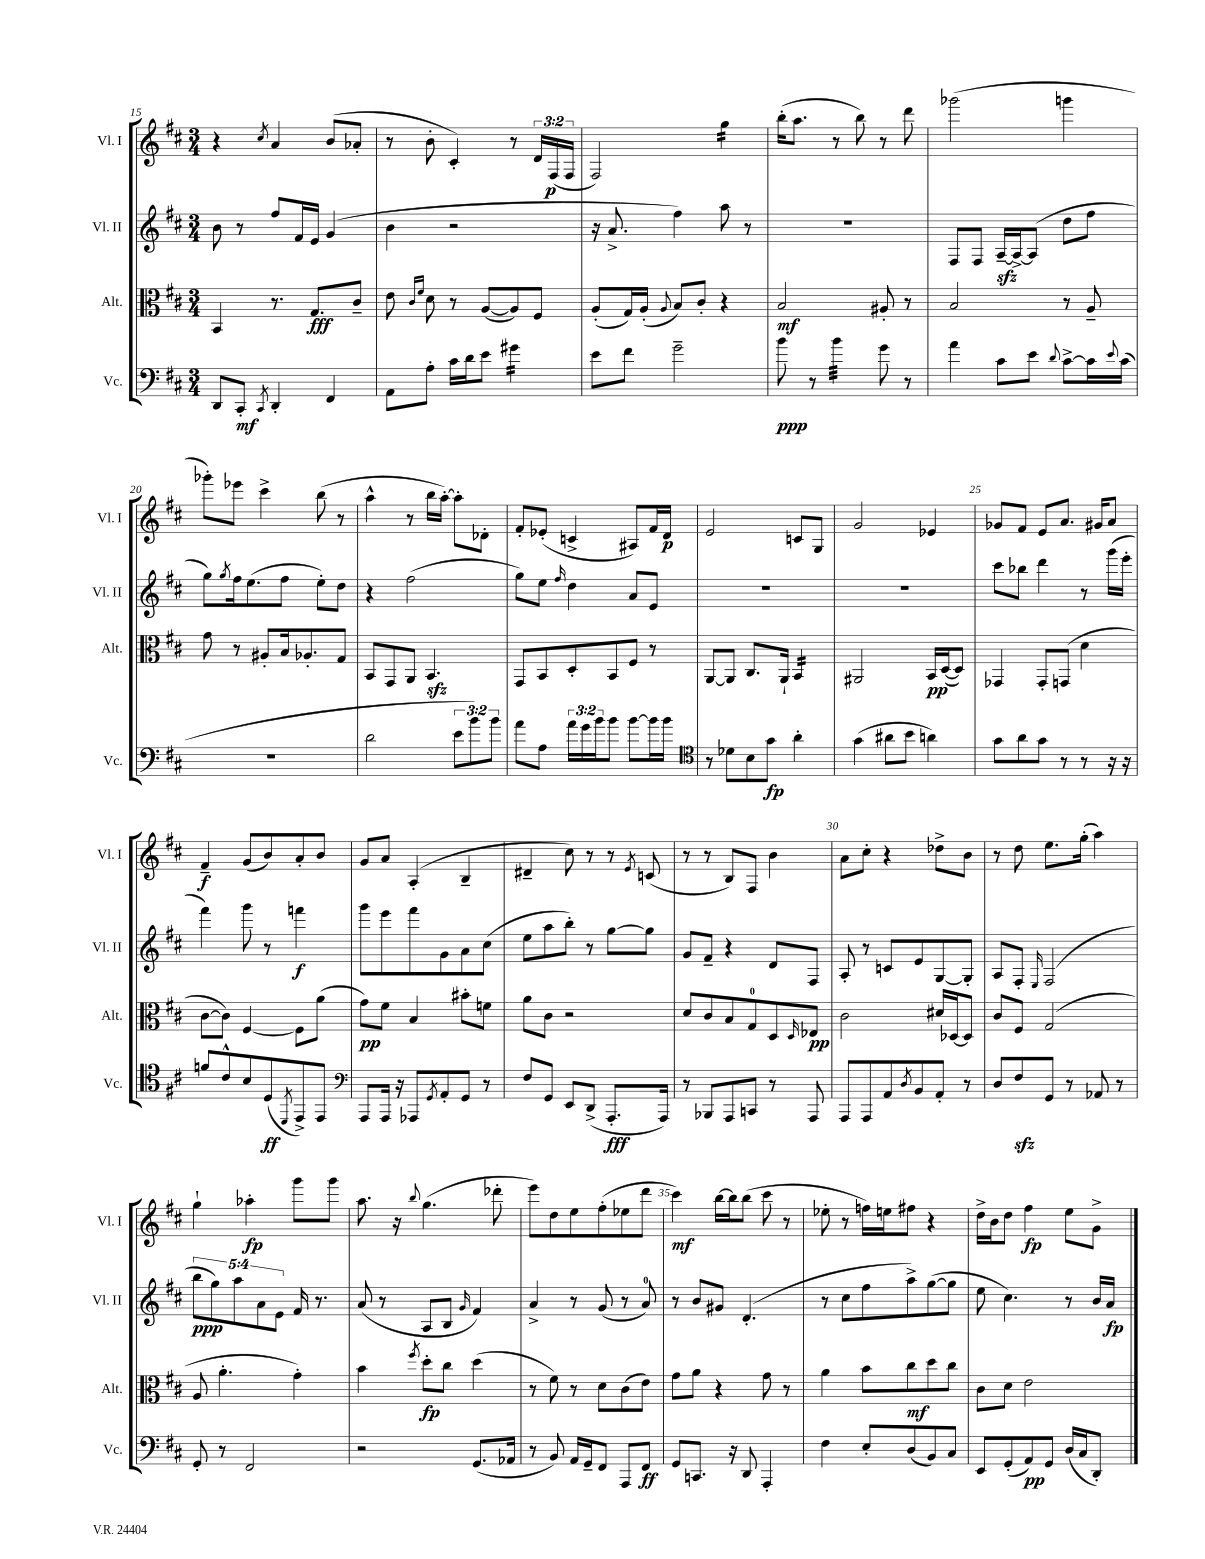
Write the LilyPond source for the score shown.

<<
\new StaffGroup <<
\new Staff = "s0" \with { instrumentName = "Vl. I" shortInstrumentName = "Vl. I" } {
    \clef treble \key d \major \numericTimeSignature \time 3/4 \override Staff.TupletNumber.text = #tuplet-number::calc-fraction-text
    r4 \acciaccatura { cis''8 } a'4 b'8( aes'8-. |
    r8 b'8-. cis'4-.) r8 \tuplet 3/2 { d'16 fis16\p( fis16 } |
    fis2) g''4:16 |
    b''16-.( a''8. r8 b''8) r8 d'''8 |
    ges'''2( g'''4 |
    ges'''8-.) ees'''8 cis'''4-> b''8( r8 |
    a''4-^ r8 b''16 a''16~-.) a''8-. des'8-. |
    fis'8-. ees'8-.( c'4-> ais8) fis'16 d'16\p |
    e'2 c'8 g8 |
    g'2 ees'4 |
    ges'8 fis'8 e'8 a'8. gis'16 a'8 |
    fis'4--\f g'8( b'8) a'8-. b'8 |
    g'8 a'8 a4-.( b4-- |
    dis'4-- cis''8) r8 r8 \acciaccatura { e'8 } c'8( |
    r8 r8 b8) fis8 b'4 |
    a'8 cis''8-. r4 des''8-> b'8 |
    r8 d''8 e''8. g''16-.( a''4) |
    g''4-! aes''4-.\fp g'''8 g'''8 |
    a''8. r16 \appoggiatura { b''8 } g''4.( des'''8-. |
    e'''8) d''8 e''8 fis''8-.( ees''8 d'''8 |
    cis'''4\mf) b''16~ b''16 b''8( cis'''8 r8 |
    ees''8-. r8 f''16) e''16 fis''8 r4 |
    d''16-> b'16 d''8 fis''4\fp e''8 g'8-> \bar "|." |
}
\new Staff = "s1" \with { instrumentName = "Vl. II" shortInstrumentName = "Vl. II" } {
    \clef treble \key d \major \numericTimeSignature \time 3/4 \override Staff.TupletNumber.text = #tuplet-number::calc-fraction-text
    b'8 r8 fis''8 fis'16 e'16 g'4( |
    b'4 r2 |
    r16 a'8.-> fis''4) a''8 r8 |
    R2. |
    fis8 fis8 a16~--\sfz a16~-> a8( d''8 fis''8 |
    g''8) \acciaccatura { g''8 } fis''16 e''8.( fis''8 e''8-.) d''8 |
    r4 fis''2( |
    g''8) e''8 \grace { fis''16 } d''4 a'8 e'8 |
    R2. |
    R2. |
    cis'''8 bes''8 d'''4 r8 g'''16( e'''16-. |
    fis'''4) g'''8 r8 f'''4\f |
    g'''8 e'''8 fis'''8 g'8 a'8 cis''8( |
    e''8 a''8 b''8-.) r8 g''8~ g''8 |
    g'8 fis'8-- r4 d'8 fis8 |
    a8-. r8 c'8 e'8 g8~ g8-. |
    a8 fis8-. \grace { e16 } fis2( |
    \tuplet 5/4 { b''8\ppp g''8) a''8 a'8 e'8 } fis'16 r8. |
    a'8( r8 a8 b8 \grace { g'16 } fis'4) |
    a'4-> r8 g'8( r8 a'8-0) |
    r8 b'8 gis'8 d'4.-.( |
    r8 cis''8 fis''8 a''8->) g''8~( g''8 |
    e''8 cis''4.) r8 b'16 a'16\fp \bar "|." |
}
\new Staff = "s2" \with { instrumentName = "Alt." shortInstrumentName = "Alt." } {
    \clef alto \key d \major \numericTimeSignature \time 3/4
    b,4 r8. g8.\fff cis'8-- |
    e'8 \grace { cis'16 fis'16 } d'8 r8 a8~( a8) fis8 |
    a8-.( g16) a16-.( \appoggiatura { a8 } b8) cis'8-. r4 |
    b2\mf ais8-. r8 |
    b2 r8 a8-- |
    g'8 r8 ais8-. b16 aes8.-. g8 |
    b,8 g,8 a,8 b,4.\sfz |
    g,8 b,8 d8-. b,8 fis8 r8 |
    a,8~ a,8 cis8. a,16-! b,4:16 |
    ais,2 b,16\pp d16~( d8) |
    ges,4 ges,8-. g,8( d'4 |
    cis'8~ cis'8) fis4~ fis8 a'8( |
    g'8\pp) fis'8 b4 bis'8-. f'8 |
    a'8 cis'8 r2 |
    d'8 cis'8 b8 g8-0 d8 \grace { d16 } ees8\pp |
    cis'2 dis'16 des16~ des8 |
    cis'8 fis8 g2( |
    a8 a'4.-. g'4-.) |
    b'4 \acciaccatura { fis''8 } d''8-.\fp cis''8 d''4( |
    r8 fis'8) r8 d'8 cis'8( e'8) |
    g'8 a'8 r4 g'8 r8 |
    a'4 b'8 cis''8\mf d''8 cis''8 |
    cis'8 d'8 e'2 \bar "|." |
}
\new Staff = "s3" \with { instrumentName = "Vc." shortInstrumentName = "Vc." } {
    \clef bass \key d \major \numericTimeSignature \time 3/4 \override Staff.TupletNumber.text = #tuplet-number::calc-fraction-text
    d,8 cis,8-.\mf \acciaccatura { cis,8 } d,4-. fis,4 |
    a,8 a8-. cis'16 d'16 e'8 gis'4:16 |
    e'8 fis'8 g'2-- |
    b'8\ppp r8 b'4:32 g'8 r8 |
    a'4 cis'8 e'8 \appoggiatura { d'8 } cis'8~-> cis'16 \appoggiatura { e'8 } cis'16( |
    R2. |
    d'2 \tuplet 3/2 { e'8 b'8) b'8 } |
    a'8 a8 \tuplet 3/2 { a'16 g'16 b'16 } b'8 b'8~ b'16 b'16 |
    \clef tenor r8 des'8 b8 g'8\fp a'4-. |
    g'4( ais'8 b'8 a'4) |
    g'8 a'8 g'8 r8 r8 r16 r16 |
    f'8 cis'8-^ b8 d8\ff( \acciaccatura { d,8 } e,8->) e,8 |
    \clef bass a,,8 a,,16 r16 aes,,8 \acciaccatura { g,8 } a,8-. g,8 r8 |
    fis8 g,8 e,8 d,8->( a,,8.-.\fff a,,16) |
    r8 bes,,8 a,,8 c,8 r8 a,,8 |
    a,,8 a,,8 a,8 \acciaccatura { d8 } b,8 a,8-. r8 |
    d8 fis8\sfz g,8 r8 aes,8 r8 |
    g,8-. r8 fis,2 |
    r2 g,8.( aes,16 |
    r8 b,8) a,16 g,16-- fis,8 a,,8 fis,8\ff |
    g,8 c,8. r16 d,8 a,,4-. |
    fis4 e8-. d8( b,8) cis8 |
    e,8 g,8-.( a,8\pp) g,8 d16( cis16 d,8-.) \bar "|." |
}
>>
>>
\layout { \context { \Score currentBarNumber = #15 \override BarNumber.break-visibility = ##(#f #t #t) barNumberVisibility = #(every-nth-bar-number-visible 5) } }
